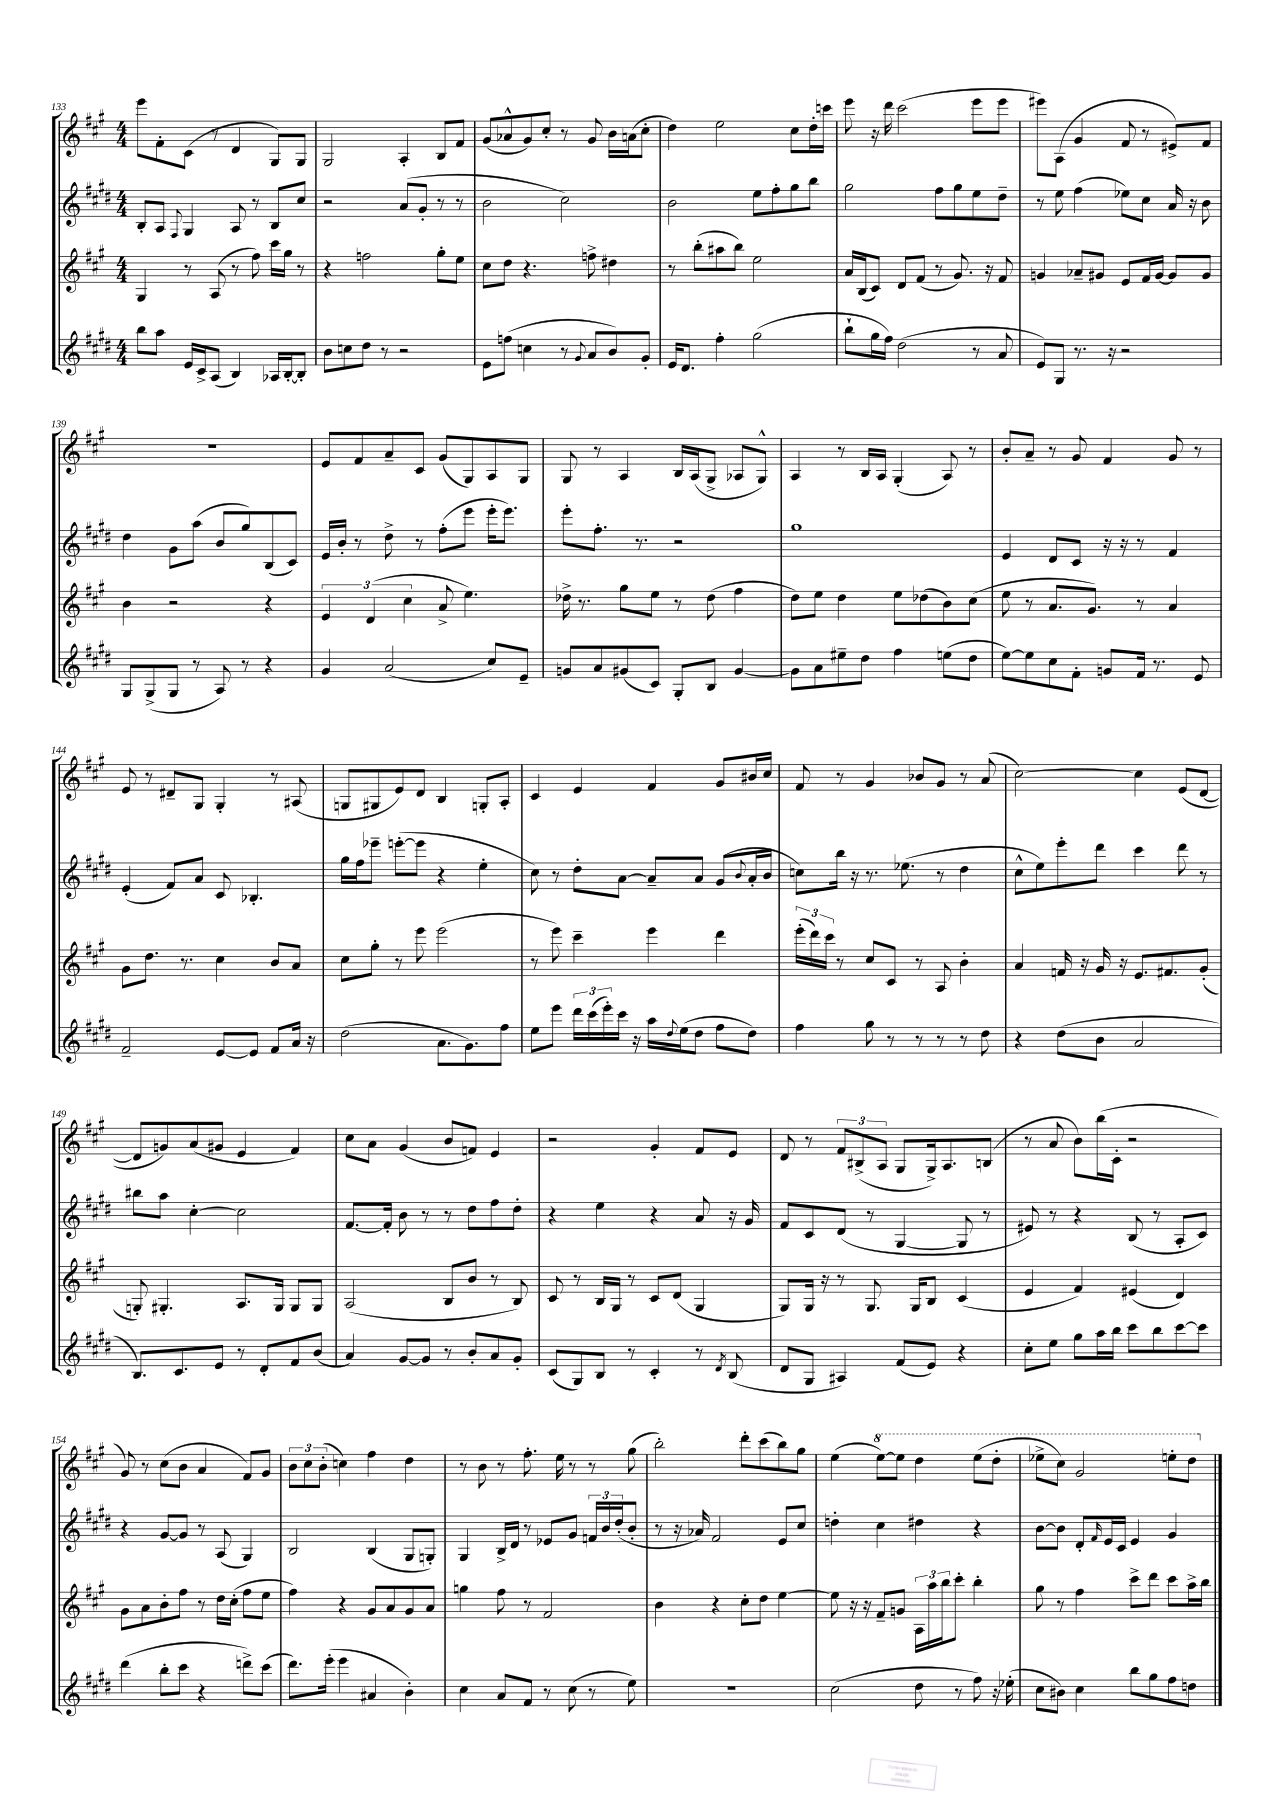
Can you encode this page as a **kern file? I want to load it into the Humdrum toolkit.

**kern	**kern	**kern	**kern
*staff4	*staff3	*staff2	*staff1
*clefG2	*clefG2	*clefG2	*clefG2
*k[f#c#g#d#]	*k[f#c#g#]	*k[f#c#g#d#]	*k[f#c#g#]
*M4/4	*M4/4	*M4/4	*M4/4
8bb	4G#	8B'	8eee
8aa	.	8A	8f#'
.	.	8qqF#	.
16e	8r	4G#	(8c#
16c#^	.	.	.
(8A	(8A	.	8r
4B)	8r	8A	4d
.	8ff#)	8r	.
16A-	16ccc#	8B	8G#)
[16B'	16gg#	.	.
8B']	8r	8cc#	8G#
=	=	=	=
8b	4r	2r	2G#
8cc	.	.	.
8dd#	2ff	.	.
8r	.	.	.
2r	.	(8a	4A'
.	.	8g#'	.
.	8gg#'	8r	8B
.	8ee	8r	8f#
=	=	=	=
8e	8cc#	2b	(8g#
(8ff	8dd	.	8a-^^
4cc	4.r	.	8g#)
.	.	.	8cc#'
8r	.	2cc#)	8r
8qqg#	.	.	.
8a	8ff^	.	8g#
8b)	4dd#	.	16b
.	.	.	(16a
8g#'	.	.	8cc#'
=	=	=	=
16e	8r	2b	4dd)
8.d#	.	.	.
.	(8bb'	.	.
4ff#'	8aa#	.	2ee
.	8bb)	.	.
(2gg#	2ee	8ee	.
.	.	8ff#'	.
.	.	8gg#	8cc#
.	.	8bb	16dd'
.	.	.	16ccc
=	=	=	=
8bb`	16a	2gg#	8eee
.	(16B	.	.
16gg#	8c#)	.	16r
16ff#)	.	.	16ddd
(2dd#	8d	.	(2ccc#
.	(8f#	.	.
.	8r	8ff#	.
.	8.g#)	8gg#	.
8r	.	8ee	8eee
.	16r	.	.
8a	8f#	8dd#~	8eee
=	=	=	=
8e)	4g	8r	8eee#)
8G#	.	8ee	(8A
8.r	8a-~	(4ff#	4g#
.	8g#	.	.
16r	.	.	.
2r	8e	8ee-)	8f#
.	16f#	8cc#	8r
.	[16g#	.	.
.	8g#]	16a	8e#^)
.	.	16r	.
.	8g#	8b	8f#
=	=	=	=
8G#	4b	4dd#	1r
(8G#^	.	.	.
8G#	2r	8g#	.
8r	.	(8aa	.
8A)	.	8b	.
8r	.	8gg#)	.
4r	4r	(8B	.
.	.	8c#)	.
=	=	=	=
4g#	6e	16e	8e
.	.	16b'	.
.	.	8r	8f#
.	(6d	.	.
(2a	.	8dd#^	8a~
.	6cc#	.	.
.	.	8r	8c#
.	8a^	(8ff#'	(8g#
.	4.ee)	8eee	8G#)
8cc#)	.	16eee'	8A
.	.	8.eee)	.
8e~	.	.	8G#
=	=	=	=
8g	16dd-^	8eee'	8G#
.	8.r	.	.
8a	.	8.ff#'	8r
(8g#	8gg#	.	4A
.	.	8.r	.
8c#)	8ee	.	.
8G#'	8r	2r	16B
.	.	.	(16A
8B	(8dd-	.	8G#^
[4g#	4ff#	.	8A-
.	.	.	8G#^^)
=	=	=	=
8g#]	8dd)	1gg#	4A
8a	8ee	.	.
8ee#~	4dd	.	8r
8dd#	.	.	16B
.	.	.	16A
4ff#	8ee	.	(4G#'
.	(8dd-	.	.
(8ee	8b)	.	8A)
8dd#	(8cc#	.	8r
=	=	=	=
[8ee)	8ee	4e	8b'
8ee]	8r	.	8a~
8cc#	8.a	8d#	8r
8f#'	.	8c#	8g#
.	8.g#)	.	.
8g	.	16r	4f#
.	.	16r	.
16f#	8r	8r	.
8.r	.	.	.
.	4a	4f#	8g#
8e	.	.	8r
=	=	=	=
2f#~	8g#	(4e'	8e
.	8.dd	.	8r
.	.	8f#)	8d#~
.	8.r	.	.
.	.	8a	8G#
[8e	4cc#	8c#	4G#'
8e]	.	4.B-'	.
8f#	8b	.	8r
16a	8a	.	(8A#
16r	.	.	.
=	=	=	=
(2dd#	8cc#	16gg#	8G
.	.	16ff#	.
.	8gg#'	8eee-~	8G#
.	8r	([8eee'	8e)
.	8eee	8eee]	8d
8.a	(2eee	4r	4B
8.g#)	.	.	.
.	.	4ee'	8G'
8ff#	.	.	8A'
=	=	=	=
8ee	8r	8cc#)	4c#
8eee	8eee)	8r	.
24ddd#	4ccc#~	8dd#'	4e
(24ccc#	.	.	.
24eee')	.	.	.
16ccc#	.	[8a	.
16r	.	.	.
16aa	4eee	8a~]	4f#
8qqdd#	.	.	.
(16ee	.	.	.
8dd#	.	8a	.
8ff#	4ddd	(8g#	8g#
.	.	8qqb	.
8dd#)	.	16a'	16b#
.	.	16b	16cc#
=	=	=	=
4ff#	(24eee'	8cc)	8f#
.	24ddd)	.	.
.	24ccc#	.	.
.	8r	16bb	8r
.	.	16r	.
8gg#	8cc#	8.r	4g#
8r	8c#	.	.
.	.	(8.ee-	.
8r	8r	.	8b-
8r	8A	8r	8g#
8r	4b'	4dd#	8r
8dd#	.	.	(8a
=	=	=	=
4r	4a	8cc#^^	[2cc#)
.	.	8ee)	.
(8dd#	16f	8eee'	.
.	16r	.	.
8b	16g#	8ddd#	.
.	16r	.	.
2a	8.e	4ccc#	4cc#]
.	8.f#	.	.
.	.	8ddd#	(8e
.	(8g#'	8r	[8d
=	=	=	=
8.B)	8G')	8bb#	8d]
.	4.G#'	8aa	8g)
8.c#	.	.	.
.	.	[4cc#'	(8a
8e	.	.	8g#
8r	8.A	2cc#]	4e
8d#'	.	.	.
.	16G#	.	.
8f#	8G#	.	4f#)
(8b	8G#	.	.
=	=	=	=
4a)	(2A	[8.f#	8cc#
.	.	.	8a
.	.	16f#']	.
[8g#	.	8b	(4g#
8g#]	.	8r	.
8r	8B	8r	8b
8b'	8b	8dd#	8f)
8a	8r	8ff#	4e
8g#'	8B)	8dd#'	.
=	=	=	=
(8c#	8c#	4r	2r
8G#)	8r	.	.
8B	16B	4ee	.
.	16G#	.	.
8r	8r	.	.
4c#'	8c#	4r	4g#'
.	(8d	.	.
8r	4G#	8a	8f#
8qd#	.	.	.
(8B	.	16r	8e
.	.	16g#	.
=	=	=	=
8d#	8G#)	8f#	8d
8G#	16G#	8c#	8r
.	16r	.	.
4A#)	8r	(8d#	12f#
.	.	.	(12B#^
.	8.G#	8r	.
.	.	.	12A
(8f#	.	[4G#	8G#
.	16G#	.	.
8e)	8B	.	16G#^)
.	.	.	8.A
4r	(4c#	8G#]	.
.	.	8r	(8B
=	=	=	=
8cc#'	4e	8e#)	8r
8ee	.	8r	8a
8gg#	4f#)	4r	8b)
16aa	.	.	(16bb
16bb	.	.	16c#'
8ccc#	(4e#	(8B	2r
8bb	.	8r	.
[8ccc#	4d)	8A'	.
8ccc#]	.	8c#)	.
=	=	=	=
(4ddd#	8g#	4r	8g#)
.	8a	.	8r
8bb'	8b'	[8g#	(8cc#
8ccc#	8ff#	8g#]	8b
4r	8r	8r	4a
.	16dd	(8A	.
.	(16cc#'	.	.
8ddd^)	8ff#	4G#)	8f#)
(8ccc#	8ee	.	8g#
=	=	=	=
8.ddd#)	4ff#)	2B	12b
.	.	.	12cc#
.	.	.	(12b'
(16eee'	.	.	.
4eee	4r	.	4cc)
4a#	8g#	(4B	4ff#
.	8a	.	.
4b')	8g#	8G#	4dd
.	8a	8G')	.
=	=	=	=
4cc#	4gg	4G#	8r
.	.	.	8b
8a	8ff#	16B^	8r
.	.	16d#	.
8f#	8r	8r	8.ff#'
8r	2f#	8e-	.
.	.	.	16ee
(8cc#	.	8g#	8r
8r	.	24f	8r
.	.	24b	.
.	.	(24dd#'	.
8ee)	.	8b'	(8gg#
=	=	=	=
1r	4b	8r	2bb')
.	.	16r	.
.	.	16a-)	.
.	4r	2f#	.
.	8cc#'	.	8ddd'
.	8dd	.	(8ccc#
.	[4ee	8e	8bb)
.	.	8cc#	8gg#
=	=	=	=
(2cc#	8ee]	4dd'	(4ee
.	16r	.	.
.	16r	.	.
.	8f#~	4cc#	[8eee)
.	8g	.	8eee]
8dd#	24A	4dd#	4ddd
.	24aa	.	.
.	24bb	.	.
8r	8ccc#'	.	.
8ff#)	4bb'	4r	(8eee
16r	.	.	8ddd'
(16ee-'	.	.	.
=	=	=	=
8cc#	8gg#	[8b	8eee-^
8b#)	8r	8b]	8ccc#)
4cc#	4ff#	8d#'	2gg#
.	.	16qqf#	.
.	.	16e	.
.	.	16c#	.
8bb	8ccc#^	4e	.
8gg#	8ddd	.	.
8ff#	8ccc#	4g#	8eee'
8dd	16aa^	.	8ddd
.	16bb	.	.
==	==	==	==
*-	*-	*-	*-
